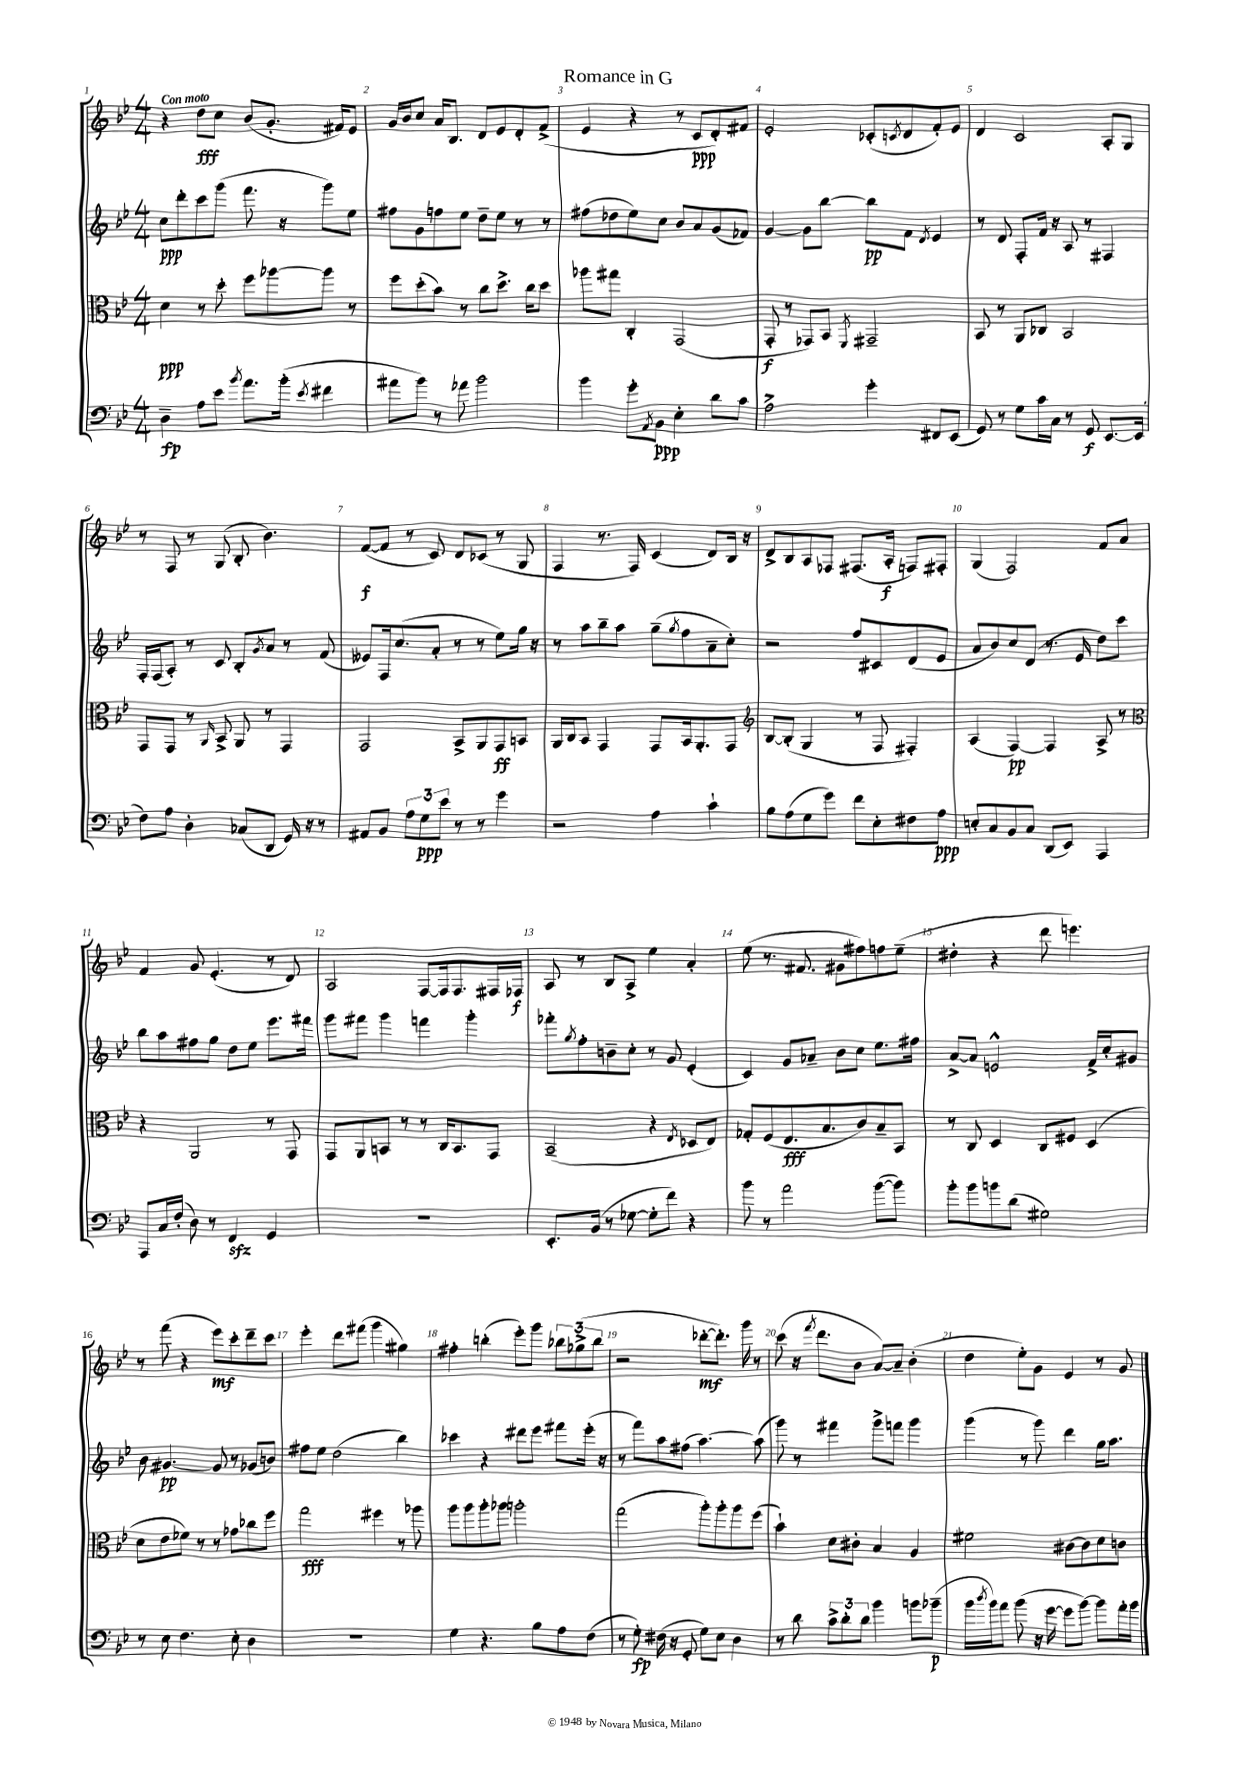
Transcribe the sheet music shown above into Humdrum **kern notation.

**kern	**kern	**kern	**kern
*staff4	*staff3	*staff2	*staff1
*clefF4	*clefC3	*clefG2	*clefG2
*k[b-e-]	*k[b-e-]	*k[b-e-]	*k[b-e-]
*M4/4	*M4/4	*M4/4	*M4/4
4D~\	4d\	8cc\L	4r
.	.	8ddd'\	.
8A\L	8r	8ccc\	8dd\L
8e-\J	8dd'\	(8ggg\J	8cc\J
8qb-/	.	.	.
8.a\L	8ff\L	8.fff\	(8b-/L
.	[8aa-\	.	8.g'/J
(16b-'\Jk	.	16r	.
8qe-/	.	.	.
4f#\	8aa-\]J	8ggg\L)	.
.	.	.	16f#/LK)
.	8r	8ee-\J	8e-/J
=	=	=	=
8a#\L	8ff\L	8ff#\L	16g/LL
.	.	.	16b-/J
8b-\J)	(8dd'\	8g\	8cc/J
8r	8b-\J)	8ff\	16a/LK
.	.	.	8.B-/J
8a-\	8r	8ee-\J	.
2b-\	8cc\L	8dd~\L	8d/L
.	8.dd^\J	8ee-\J	8e-/
.	.	8r	8d'/
.	16cc\LK	.	.
.	8dd\J	8r	(8f^/J
=	=	=	=
4b-\	8aa-\L	(8ff#\L	4e-/
.	8gg#\J	8dd-\	.
8g'\L	4C'/	8ee-\)	4r
8qAA/	.	.	.
8BB-\J	.	8cc\J	.
4E-'\	(2GG/	8b-/L	8r
.	.	8a/	8c/L
8d\L	.	(8g/	8d'/)
8c\J	.	8f-/J)	8f#/J
=	=	=	=
2A^\	8GG'/	[4g/	2e-'/
.	8r	.	.
.	8GG-/L)	8g\]L	.
.	8BB-/J	[8bb-\J	.
.	8qFF/	.	.
4g'\	2GG#~/	8bb-\]L	(8c-'/L
.	.	.	8qc/
.	.	8f\J	8d/
.	.	8qd/	.
8FF#/L	.	4e-/	8f'/)
(8EE-/J	.	.	8e-/J
=	=	=	=
8GG/)	8BB-/	8r	4d/
8r	8r	8d/	.
8G\L	8AA/L	8F'/L	2c/
16c\L	8C-/J	16f/Jk	.
16C\JJ	.	16r	.
8r	2BB-/	8A/	.
8GG/	.	8r	.
[8.EE-/L	.	4F#/	8A'/L
.	.	.	8G/J
(16EE-/]Jk	.	.	.
=	=	=	=
8F\L)	8GG/L	16F'/LL	8r
.	.	(16F/J	.
8A\J	8GG/J	8A'/J)	8F/
4D'\	8r	8r	8r
.	16qqAA/	.	.
.	8BB-^/	8c/	(8G/
(8C-/L	8AA/	8B-'/L	8B-'/
.	.	8qg/	.
8DD/J	8r	8a/J	4.b-\)
16GG/)	4GG/	8r	.
16r	.	.	.
8r	.	(8f/	.
=	=	=	=
8AA#/L	2GG/	8e--/L)	([8f/L
8BB-/J	.	16F/k	8f/]J
.	.	(8.cc/	.
12A\L	.	.	8r
12G\	.	.	.
.	.	8a'/J	8c/)
12e-\J	.	.	.
8r	8BB-^/L	8r	8d/L
8r	8AA/	8r	(8c-/J
4g\	8GG/	8ee-\L)	8r
.	8BB/J	16gg\Jk	8G/
.	.	16r	.
=	=	=	=
2r	16AA/LL	8r	4F/
.	16C/J	.	.
.	8BB-/J	8aa\L	.
.	4GG/	8bb-~\	8.r
.	.	8aa\J	.
.	.	.	16F/)
4A\	8GG/L	(8gg~\L	(4c/
.	.	8qgg/	.
.	16BB-/k	8ff\	.
.	8.AA'/	.	.
4c`\	.	8a~\	8d/L)
.	8GG/J	8cc'\J)	16B-/Jk
.	.	.	16r
=	=	=	=
*	*clefG2	*	*
8B-\L	[8B-/L	2r	8d^/L
(8A\	(8B-'/]J	.	8B-/
8G\	4G/	.	8A/
8g\J)	.	.	8F-/J
8f\L	8r	8ff/L	(8.F#/L
8E-'\	8F/	8c#/	.
.	.	.	16A'/Jk
8F#\	4F#'/)	(8d/	8F/L)
8A\J	.	8e-/J	8F#'/J
=	=	=	=
8E'/L	(4A/	8a/L	(4G/
8C/	.	8b-/)	.
8BB-/	[4F/)	8cc/	2F/)
8C/J	.	(8d/J	.
(8DD/L	4F/]	8.r	.
8EE-/J)	.	.	.
.	.	16e-/	.
4AAA/	8A^/	8dd\L)	8f/L
.	8r	8ccc\J	8a/J
=	=	=	=
*	*clefC3	*	*
8AAA/L	4r	8bb-\L	4f/
16C/L	.	8aa\	.
(16F'/JJ	.	.	.
8D\)	2AA/	8ff#\	8g/
8r	.	8gg\J	(4.e-'/
4FF/	.	8dd\L	.
.	.	8ee-\J	.
4GG/	8r	8.eee-\L	8r
.	8GG/	.	8d/)
.	.	16fff#\Jk	.
=	=	=	=
1r	8GG/L	8ggg\L	2A/
.	8AA/	8fff#\J	.
.	8BB/J	4ggg\	.
.	8r	.	.
.	8r	4fff\	[8F/L
.	16C/LK	.	16F/]k
.	8.BB/	.	8.F/
.	.	4ggg'\	.
.	8GG/J	.	16F#/L
.	.	.	16F-/JJ
=	=	=	=
8.EE-'/L	(2BB-~/	8fff-'\L	8A/
.	.	8qgg/	.
.	.	8ff'\	8r
(16BB-/Jk	.	.	.
8r	.	8b~\	8B-/L
[8G-\	.	8cc'\J	8A^/J
8G-'\]L	4r	8r	4ee-\
8f\J)	.	8g/	.
.	8qE-/	.	.
4r	8D-/L	(4e-'/	4a'/
.	8E-/J)	.	.
=	=	=	=
8b-\	8G-'/L	4c/)	(8ee-\
8r	(8F/	.	8.r
2a\	8.E-/	8g/L	.
.	.	.	8.f#/
.	.	8a-~/J	.
.	8.B-/	.	.
.	.	8b-\L	8g#\L
.	8c/)	8cc\J	8ff#\)
([8b-\L	8B-~/	8.ee-\L	8ff\
8b-\]J)	8BB-/J	.	(8ee-~\J
.	.	16ff#\Jk	.
=	=	=	=
8b-'\L	8r	[8a^/L	4dd#'\
8b-\	8C/	8a/]J	.
8b\	4D/	2e^^/	4r
(8d\J	.	.	.
2G#\)	8C/L	.	8ddd\
.	8F#/J	.	4.eee\)
.	(4D/	16f^/LL	.
.	.	16cc'/J	.
.	.	8g#/J	.
=	=	=	=
8r	8d\L	8b-\	8r
8E-\	8e-\	[4.g#/	(8fff\
4.F\	8f-\J)	.	4r
.	8r	.	.
.	8r	8g#/]	8eee-\L)
8E-'\	8g-\L	8r	8ccc'\
4D\	8cc-\	(8g-/L	8ddd~\
.	8ff\J	8b/J)	8ccc\J
=	=	=	=
1r	2gg\	8ff#\L	4eee-'\
.	.	8ee-\J	.
.	.	(2dd\	8ddd\L
.	.	.	(8fff#\J
.	4ff#\	.	4ggg\
.	8r	4bb-\)	4gg#\)
.	8aa-\	.	.
=	=	=	=
4G\	8aa\L	4ccc-\	4ff#'\
.	8aa\	.	.
4.r	8aa'\	4r	(4bb'\
.	8aa-\J	.	.
.	2aa'\	8ddd#\L	8eee-'\L)
8B-\L	.	8eee-\J	8ggg\J
8A\	.	8fff#\L	12bb-\L
.	.	.	(12gg-^\
(8F\J	.	(16eee-'\Jk	.
.	.	.	12bb-\J
.	.	16r	.
=	=	=	=
8r	(2gg\	8r	2r
8G'\)	.	8fff\L)	.
(16F#\	.	8aa\	.
16r	.	.	.
8GG'/	.	(8ff#\J	.
8G\L)	8aa'\L)	[4.aa\)	[8ddd-'\L
8E-\J	8aa'\	.	8.ddd-'\]J)
4D\	8aa\	.	.
.	.	.	16ggg\
.	(8ff\J	(8aa\]	8r
=	=	=	=
8r	4b-`\)	8ggg\)	(8ccc\
8d\	.	8r	16r
.	.	.	8qfff/
.	.	.	8.ddd\L
12c^\L	8d\L	4fff#\	.
12d'\	.	.	.
.	8c#'\J	.	8b-\J
12d\J	.	.	.
4b-\	4B-/	8ggg^\L	[8a/L)
.	.	8fff\J	8a~/]J
8b\L	4A/	4ggg\	(4b-'\
(8b-~\J	.	.	.
=	=	=	=
16b-\LL	2f#\	(4ggg\	4dd\
8qdd/	.	.	.
16b-\J)	.	.	.
8a\J	.	.	.
(8b-\	.	8r	8ee-'\L)
16r	.	8ggg\)	8g\J
[16g\	.	.	.
8g\]L	[8c#\L	4ddd\	4e-/
[8b-\J)	8c#\]	.	.
8b-\]L	8d\	16gg\LK	8r
.	.	8.aa\J	.
16a'\L	8c\J	.	8g/
16b-\JJ	.	.	.
==	==	==	==
*-	*-	*-	*-
